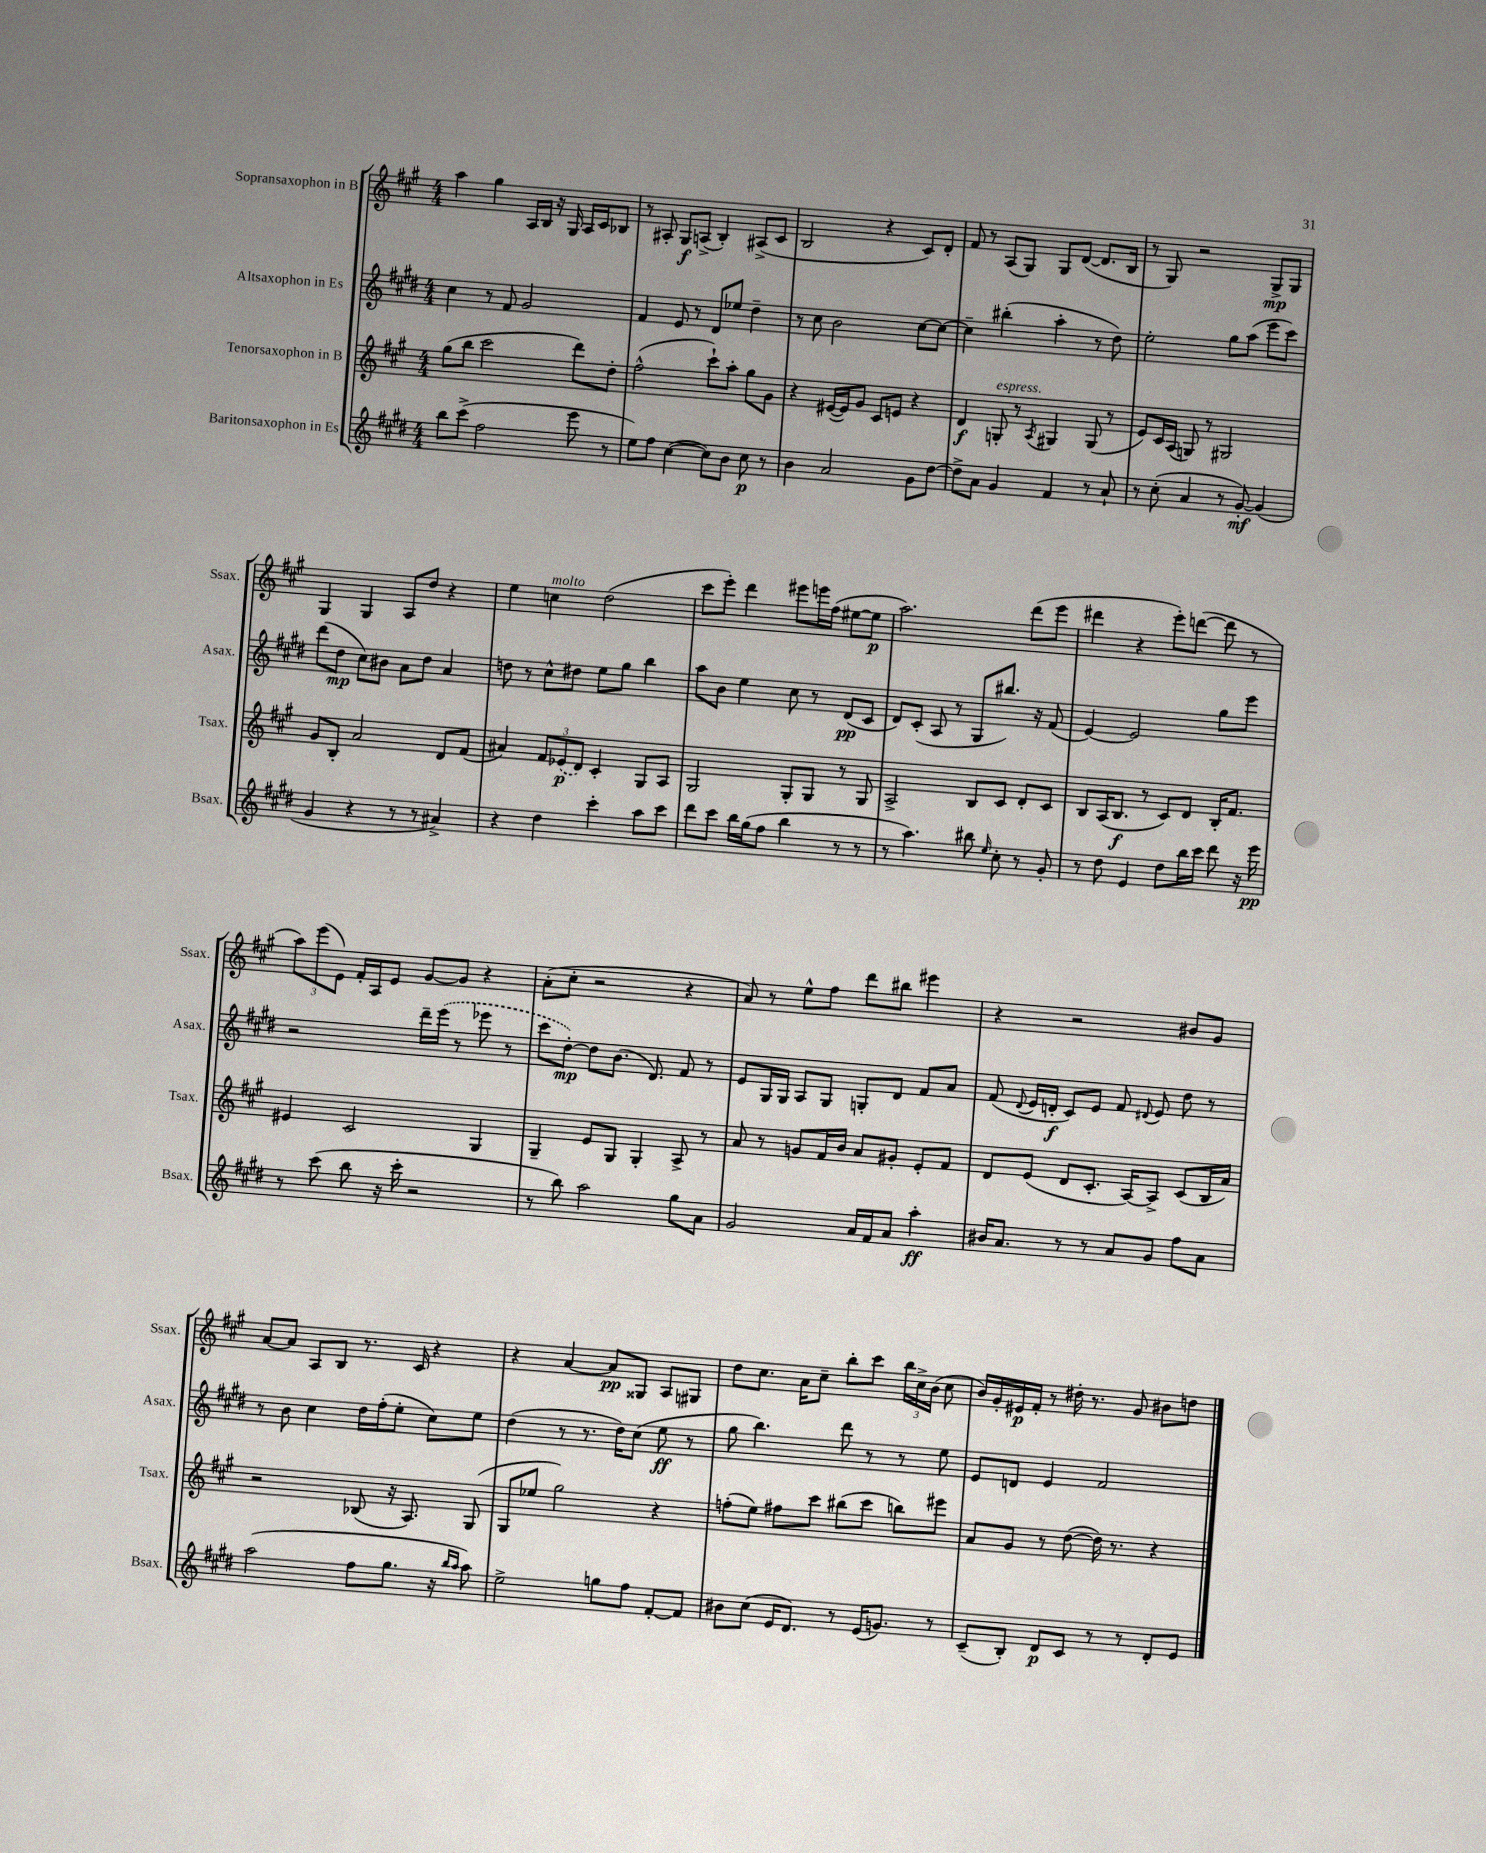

**kern	**dynam	**kern	**dynam	**kern	**dynam	**kern	**dynam
*part4	*part4	*part3	*part3	*part2	*part2	*part1	*part1
*staff4	*staff4	*staff3	*staff3	*staff2	*staff2	*staff1	*staff1
*I"Baritonsaxophon in Es	*	*I"Tenorsaxophon in B	*	*I"Altsaxophon in Es	*	*I"Sopransaxophon in B	*
*I'Bsax.	*	*I'Tsax.	*	*I'Asax.	*	*I'Ssax.	*
*clefG2	*	*clefG2	*	*clefG2	*	*clefG2	*
*k[f#c#g#d#]	*	*k[f#c#g#]	*	*k[f#c#g#d#]	*	*k[f#c#g#]	*
*M4/4	*	*M4/4	*	*M4/4	*	*M4/4	*
=83	=83	=83	=83	=83	=83	=83	=83
8bb\L	.	(8gg#\L	.	4cc#\	.	4aa\	.
(8ccc#^\J	.	8bb\J	.	.	.	.	.
2ff#\	.	2ccc#\	.	8r	.	4gg#\	.
.	.	.	.	8f#/	.	.	.
.	.	.	.	2g#/	.	16A/LL	.
.	.	.	.	.	.	16B/JJ	.
.	.	.	.	.	.	16r	.
.	.	.	.	.	.	16G#/	.
8eee\	.	8ddd\L)	.	.	.	16A/LL	.
.	.	.	.	.	.	16c#/J	.
8r	.	8dd'\J	.	.	.	8B-X/J	.
=84	=84	=84	=84	=84	=84	=84	=84
8ee\L)	.	(2ff#^^\	.	4f#/	.	8r	.
8ff#\J	.	.	.	.	.	8A#X'/	.
([4cc#\	.	.	.	8e/	.	8G#/L	f
.	.	.	.	8r	.	(8An^/J	.
8cc#\L])	.	8ccc#`\L)	.	8d#/L	.	4B'/)	.
8b\J	.	8aa'\J	.	8ee-X/J	.	.	.
8cc#\	p	8gg#\L	.	4dd#~\	.	(8A#X^/L	.
8r	.	8g#\J	.	.	.	8c#/J	.
=85	=85	=85	=85	=85	=85	=85	=85
4b\	.	4r	.	8r	.	2B/	.
.	.	.	.	8cc#\	.	.	.
2a/	.	([16e#X/LL	.	2b\	.	.	.
.	.	16e#/J])	.	.	.	.	.
.	.	8g#/J	.	.	.	.	.
.	.	8c#/L	.	.	.	4r	.
.	.	8en/J	.	.	.	.	.
8g#\L	.	4r	.	[8cc#\L	.	8c#/L)	.
[8dd#\J	.	.	.	8cc#\J_	.	8d'/J	.
=86	=86	=86	=86	=86	=86	=86	=86
8dd#^\L]	.	4d/	f	4cc#~\]	.	8f#/	.
8a\J	.	.	.	.	.	8r	.
!	!	!LO:TX:a:i:t=espress.	!	!	!	!	!
4g#/	.	8Gn'/	.	(4bb#X'\	.	(8A/L	.
.	.	8r	.	.	.	8G#/J)	.
.	.	8qA/	.	.	.	.	.
4f#/	.	4G#X/	.	4aa'\	.	8G#/L	.
.	.	.	.	.	.	([8d/J	.
8r	.	(8G#/	.	8r	.	8.d/L]	.
8a`/	.	8r	.	8dd#\)	.	.	.
.	.	.	.	.	.	16B/Jk	.
=87	=87	=87	=87	=87	=87	=87	=87
8r	.	8e/L)	.	2ee'\	.	8r	.
(8cc#'\	.	16c#/L	.	.	.	8G#/)	.
.	.	(16A/JJ	.	.	.	.	.
4a/	.	8Gn/)	.	.	.	2r	.
.	.	8r	.	.	.	.	.
8r	.	2G#X/	.	8gg#\L	.	.	.
[8g#'/)	mf	.	.	(8aa\J	.	.	.
(4g#/]	.	.	.	8eee\L	.	8G#^/L	mp
.	.	.	.	8ccc#\J)	.	8G#/J	.
!!LO:LB:g=z
=88	=88	=88	=88	=88	=88	=88	=88
4g#/	.	8g#/L	.	(8ddd#\L	.	4G#/	.
.	.	8B'/J	.	8dd#\J	mp	.	.
4r	.	2a/	.	8cc#\L)	.	4G#/	.
.	.	.	.	8b#X\J	.	.	.
8r	.	.	.	8a\L	.	8A/L	.
8r	.	.	.	8dd#\J	.	8dd/J	.
4a#X^/)	.	8d/L	.	4a/	.	4r	.
.	.	(8f#/J	.	.	.	.	.
=89	=89	=89	=89	=89	=89	=89	=89
4r	.	4a#X/)	.	8ddn\	.	4ee\	.
.	.	.	.	8r	.	.	.
!	!	!	!	!	!	!LO:TX:a:i:t=molto	!
4dd#\	.	12f#/L	.	8cc#^^\L	.	4ccn\	.
.	.	(12e-X/	p	.	.	.	.
.	.	.	.	8dd#X\J	.	.	.
.	.	12d/J)	.	.	.	.	.
4ccc#'\	.	4c#'/	.	8ee\L	.	(2dd\	.
.	.	.	.	8gg#\J	.	.	.
8aa\L	.	8G#/L	.	4bb\	.	.	.
8ccc#\J	.	8A/J	.	.	.	.	.
=90	=90	=90	=90	=90	=90	=90	=90
8ddd#\L	.	2G#/	.	8aa\L	.	8ccc#\L	.
8ccc#\J	.	.	.	8b\J	.	8eee'\J)	.
16bb\LL	.	.	.	4ee\	.	4ddd\	.
(16gg#\J	.	.	.	.	.	.	.
8ff#\J	.	.	.	.	.	.	.
4bb\	.	8G#'/L	.	8cc#\	.	8eee#X\L	.
.	.	8G#/J	.	8r	.	16eeen\L	.
.	.	.	.	.	.	(16ff#\JJ	.
8r	.	8r	.	(8d#/L	pp	[8ee#X\L	.
8r	.	8G#/	.	8c#/J	.	8ee#\J]	p
=91	=91	=91	=91	=91	=91	=91	=91
8r	.	2A^/	.	8d#/L)	.	2.aa\)	.
4.aa\)	.	.	.	(8c#'/J	.	.	.
.	.	.	.	8A/	.	.	.
.	.	.	.	8r	.	.	.
8bb#X\	.	8B/L	.	8G#/L	.	.	.
16qqee/	.	.	.	.	.	.	.
8cc#'\	.	8c#/J	.	8.bb#X/J)	.	.	.
8r	.	8d'/L	.	.	.	(8ddd\L	.
.	.	.	.	16r	.	.	.
8g#'/	.	8c#/J	.	(8f#/	.	8eee\J	.
=92	=92	=92	=92	=92	=92	=92	=92
8r	.	8B/L	.	[4e/)	.	4ddd#X\	.
8dd#\	.	(16A/K	.	.	.	.	.
.	.	8.B/J	f	.	.	.	.
4e/	.	.	.	2e/]	.	4r	.
.	.	8r	.	.	.	.	.
8dd#\L	.	8c#/L)	.	.	.	8eee'\L)	.
16bb\L	.	8d/J	.	.	.	([8dddn\J	.
16ccc#\JJ	.	.	.	.	.	.	.
8ddd#\	.	16B'/KL	.	8gg#\L	.	8ddd\]	.
.	.	8.f#/J	.	.	.	.	.
16r	.	.	.	8eee\J	.	8r	.
16eee\	pp	.	.	.	.	.	.
!!LO:LB:g=z
=93	=93	=93	=93	=93	=93	=93	=93
8r	.	4e#X/	.	2r	.	12aa\L)	.
.	.	.	.	.	.	(12eee\	.
(8ccc#\	.	.	.	.	.	.	.
.	.	.	.	.	.	12e\J)	.
8bb\	.	2c#/	.	.	.	16f#'/LL	.
.	.	.	.	.	.	16A/J	.
16r	.	.	.	.	.	8e/J	.
16ccc#'\	.	.	.	.	.	.	.
2r	.	.	.	16ddd#~\LL	.	[8g#/L	.
.	.	.	.	(16eee\JJ	.	.	.
.	.	.	.	8r	.	8g#/J]	.
.	.	4G#/	.	8eee-X\	.	4r	.
.	.	.	.	8r	.	.	.
=94	=94	=94	=94	=94	=94	=94	=94
8r	.	4G#~/	.	8ccc#\L	.	(8a'\L	.
8bb\)	.	.	.	[8dd#'\J)	mp	8cc#'\J	.
2aa\	.	8e/L	.	8dd#\L]	.	2r	.
.	.	8G#/J	.	(8.b\J	.	.	.
.	.	4G#'/	.	.	.	.	.
.	.	.	.	8.d#/)	.	.	.
8gg#\L	.	8A^/	.	8f#/	.	4r	.
8a\J	.	8r	.	8r	.	.	.
=95	=95	=95	=95	=95	=95	=95	=95
2g#/	.	8a/	.	8e/L	.	8a/)	.
.	.	8r	.	16G#/L	.	8r	.
.	.	.	.	16G#/JJ	.	.	.
.	.	8gn/L	.	8A/L	.	8ee^^\L	.
.	.	16f#/L	.	8G#/J	.	8ff#\J	.
.	.	16b/JJ	.	.	.	.	.
16a/LL	.	8a/L	.	8Gn'/L	.	8ddd\L	.
16f#/J	.	.	.	.	.	.	.
8a/J	.	8g#X'/J	.	8d#/J	.	8bb#X\J	.
4aa'\	ff	8e'/L	.	8f#/L	.	4eee#X\	.
.	.	8f#/J	.	8a/J	.	.	.
=96	=96	=96	=96	=96	=96	=96	=96
16b#X/KL	.	8d/L	.	(8f#/	.	4r	.
8.a/J	.	.	.	.	.	.	.
.	.	.	.	8qqd#/	.	.	.
.	.	(8e/J	.	16e/LL	.	.	.
.	.	.	.	16dn'/JJ	f	.	.
8r	.	8d/L	.	8c#/L)	.	2r	.
8r	.	8.c#'/J	.	8e/J	.	.	.
8a/L	.	.	.	8f#/	.	.	.
.	.	[16A/KL)	.	.	.	.	.
.	.	.	.	8qqd#X/	.	.	.
8g#/J	.	8A^/J]	.	8e/	.	.	.
8ff#\L	.	(8c#/L	.	8dd#\	.	8b#X/L	.
8a\J	.	16B/L	.	8r	.	8g#/J	.
.	.	16a/JJ)	.	.	.	.	.
!!LO:LB:g=z
=97	=97	=97	=97	=97	=97	=97	=97
(2aa\	.	2r	.	8r	.	[8a/L	.
.	.	.	.	8b\	.	8a/J]	.
.	.	.	.	4cc#\	.	8A/L	.
.	.	.	.	.	.	8B/J	.
8ff#\L	.	(8B-X/	.	16dd#\LL	.	8.r	.
.	.	.	.	(16ff#'\J	.	.	.
8.gg#\J	.	16r	.	8ee'\J	.	.	.
.	.	8.A/)	.	.	.	16c#/	.
.	.	.	.	8cc#\L)	.	4r	.
16r	.	.	.	.	.	.	.
16qqbb/LL	.	.	.	.	.	.	.
16qqaa/JJ	.	.	.	.	.	.	.
8aa\)	.	(8G#/	.	8ee\J	.	.	.
=98	=98	=98	=98	=98	=98	=98	=98
2ee^\	.	8G#/L	.	(4dd#\	.	4r	.
.	.	8ee-X/J	.	.	.	.	.
.	.	2gg#\)	.	8r	.	[4a/	.
.	.	.	.	8.r	.	.	.
8ggn\L	.	.	.	.	.	8a/L]	pp
.	.	.	.	16dd#\KL)	.	.	.
8ff#\J	.	.	.	(8cc#\J	.	8G##X/J	.
[8f#'/L	.	4r	.	8ee\	ff	8A/L	.
8f#/J]	.	.	.	8r	.	8G#X/J	.
=99	=99	=99	=99	=99	=99	=99	=99
8b#X\L	.	(8ffn'\L	.	8gg#\	.	8dd\L	.
(8cc#\J	.	8ee\J)	.	4.bb\)	.	8.cc#\J	.
16e/KL	.	8ff#X\L	.	.	.	.	.
8.d#/J)	.	.	.	.	.	16a\KL	.
.	.	8ccc#\J	.	.	.	8cc#~\J	.
8r	.	(8bb#X\L	.	8ddd#\	.	8bb'\L	.
(16e/KL	.	8ccc#\J	.	8r	.	8ccc#\J	.
8.gn/J)	.	.	.	.	.	.	.
.	.	8bbn\L)	.	8r	.	24bb\LL	.
.	.	.	.	.	.	24cc#^\	.
.	.	.	.	.	.	(24b\JJ	.
8r	.	8eee#X\J	.	8ee\	.	8cc#\	.
=100	=100	=100	=100	=100	=100	=100	=100
(8c#~/L	.	8a/L	.	8e/L	.	16b/LL)	.
.	.	.	.	.	.	16g#'/	.
8B'/J)	.	8g#/J	.	8dn/J	.	16e#X/	p
.	.	.	.	.	.	16f#'/JJ	.
8d#/L	p	8r	.	4e/	.	8r	.
8c#/J	.	([8dd\	.	.	.	16dd#X'\	.
.	.	.	.	.	.	8.r	.
8r	.	16dd\])	.	2f#/	.	.	.
.	.	8.r	.	.	.	.	.
8r	.	.	.	.	.	8g#/	.
8d#'/L	.	4r	.	.	.	8b#X\L	.
8e/J	.	.	.	.	.	8ddn\J	.
==	==	==	==	==	==	==	==
*-	*-	*-	*-	*-	*-	*-	*-
